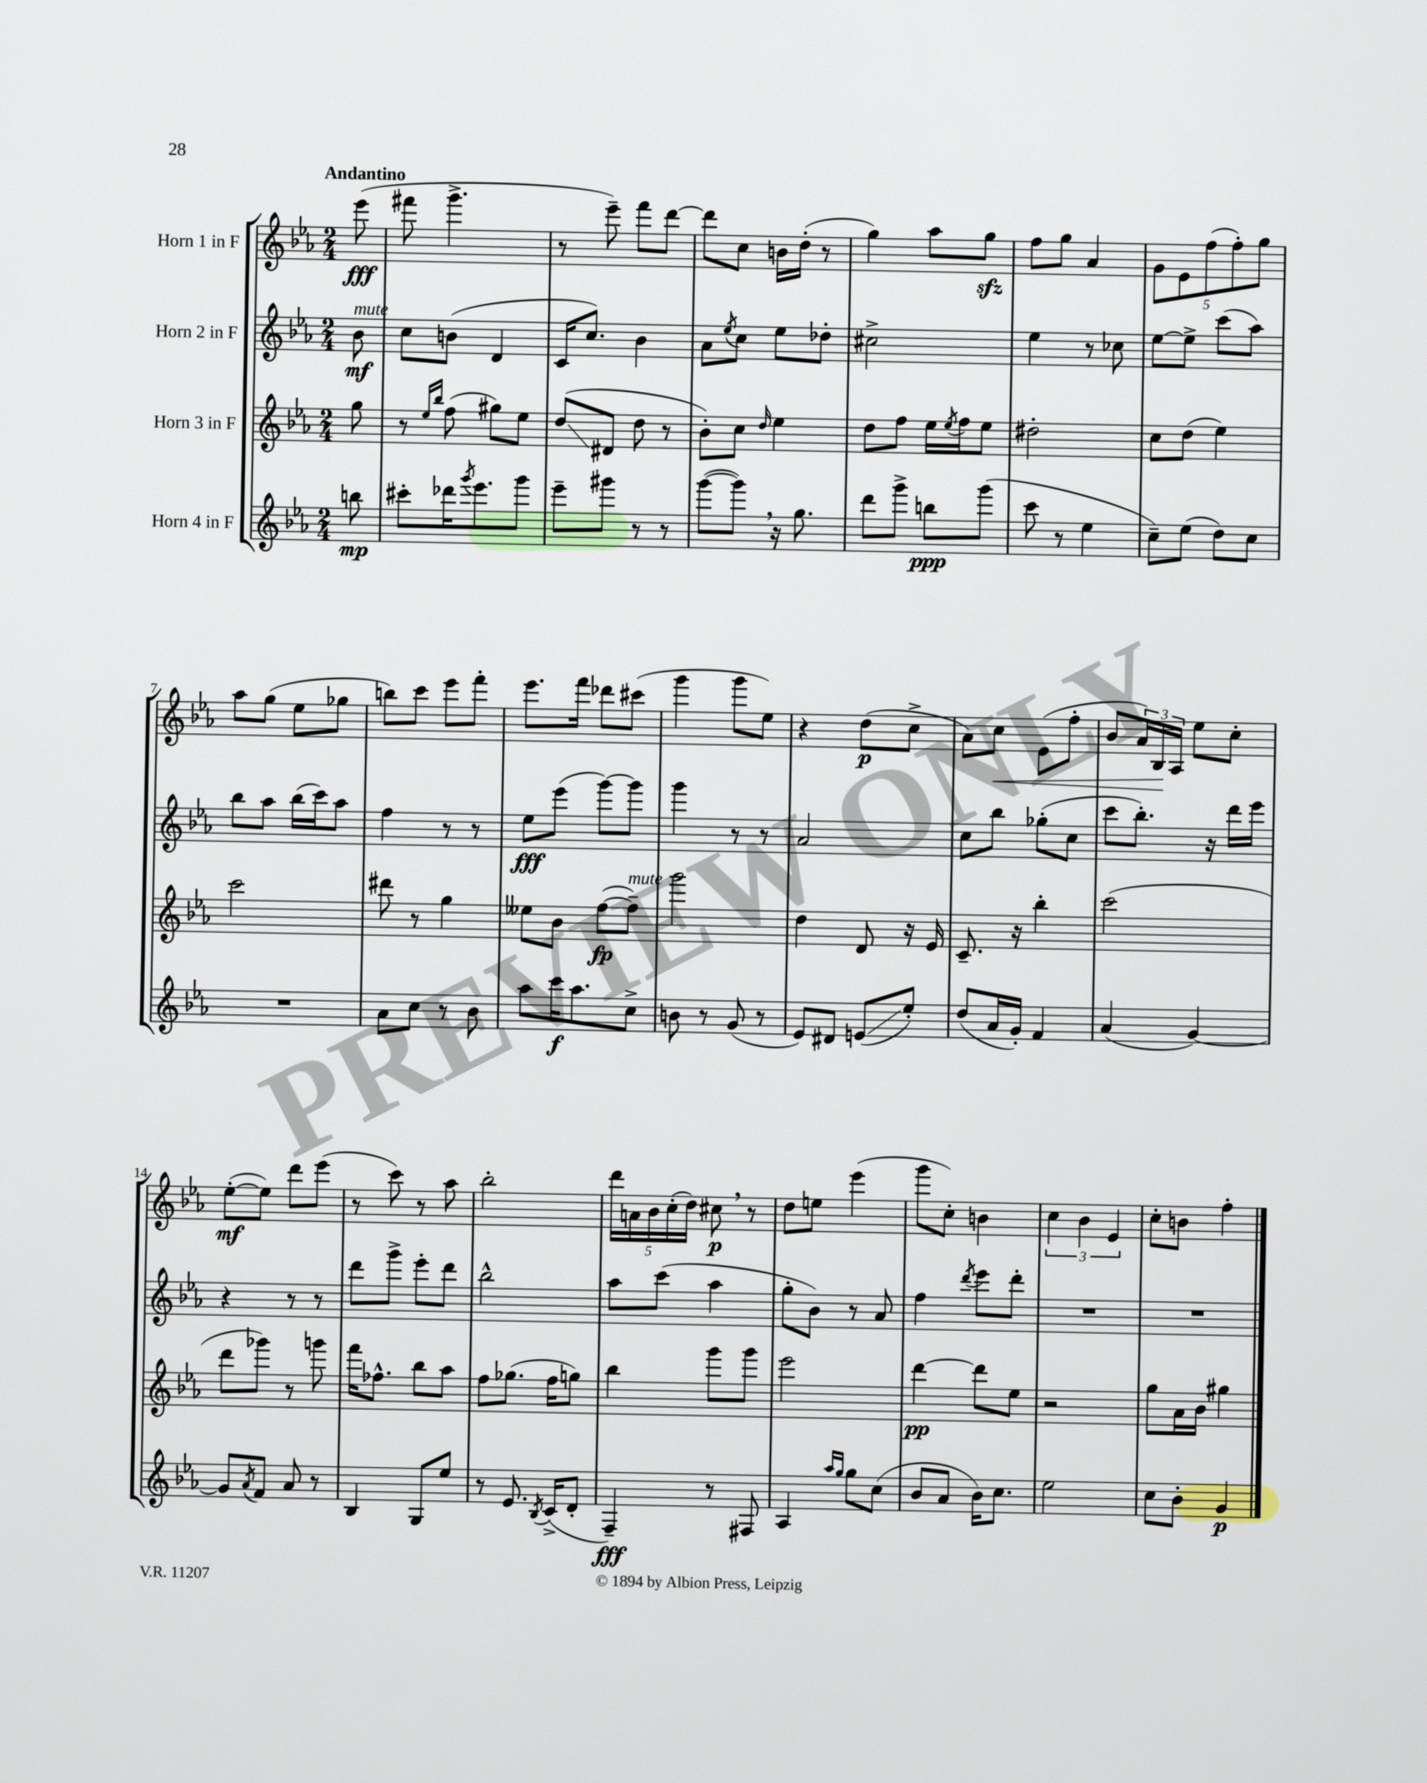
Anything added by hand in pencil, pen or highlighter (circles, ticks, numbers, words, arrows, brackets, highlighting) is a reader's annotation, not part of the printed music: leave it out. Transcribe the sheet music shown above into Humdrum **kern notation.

**kern	**kern	**kern	**kern
*staff4	*staff3	*staff2	*staff1
*clefG2	*clefG2	*clefG2	*clefG2
*k[b-e-a-]	*k[b-e-a-]	*k[b-e-a-]	*k[b-e-a-]
*M2/4	*M2/4	*M2/4	*M2/4
8bb	8gg	8b-	(8eee-
=	=	=	=
8ccc#'	8r	8cc	8fff#
.	16qqee-	.	.
.	16qqbb-	.	.
16ddd-	(8ff	(8b	4.ggg^
8qggg	.	.	.
8.eee-	.	.	.
.	8gg#)	4d	.
8ggg	8ee-	.	.
=	=	=	=
8eee-~	(8dd	16c	8r
.	.	8.cc)	.
8ggg#	8d#	.	8eee-~)
8r	8dd	4b-	8fff
8r	8r	.	[8ddd
=	=	=	=
([8ggg	8b-')	8a-	8ddd]
.	.	8qee-	.
8ggg])	8cc	8cc	8cc
.	16qqdd	.	.
16r	4ee-	8ee-	16b
8.gg	.	.	(16dd'
.	.	8dd-'	8r
=	=	=	=
8ddd	8dd	2cc#^	4gg)
8ggg^	8ff	.	.
8bb	16ee-	.	8aa-
.	8qee-	.	.
.	16ff	.	.
(8ggg	8ee-	.	8gg
=	=	=	=
8ccc	2dd#'	4ee-	8ff
8r	.	.	8gg
4ee-	.	8r	4a-
.	.	8cc-	.
=	=	=	=
8cc~)	8cc	[8ee-	10g
.	.	.	10e-
(8ee-	(8dd	8ee-^]	.
.	.	.	(10ff
8dd)	4ee-)	(8ccc	.
.	.	.	10ff')
8cc	.	8aa-)	.
.	.	.	10gg
=	=	=	=
2r	2ccc	8bb-	8aa-
.	.	8aa-	(8gg
.	.	(16bb-	8ee-
.	.	16ccc)	.
.	.	8aa-	8gg-
=	=	=	=
8a-	8ddd#	4ff	8bb)
8cc	8r	.	8ccc
8r	4gg	8r	8eee-
8b-	.	8r	8fff'
=	=	=	=
8aa-	8ee--	8ee-	8.eee-
16ccc	8b-	(8eee-	.
8.aa-	.	.	16fff
.	([8ff	[8ggg)	8ddd-
8cc^	8ff~])	8ggg]	(8ccc#
=	=	=	=
8b	2ggg	4ggg	4ggg
8r	.	.	.
(8g	.	8r	8ggg
8r	.	8r	8ee-)
=	=	=	=
8e-)	4dd	2a-	4r
8d#	.	.	.
(8e	8d	.	(8dd
8ee-')	16r	.	8cc^
.	16e-	.	.
=	=	=	=
(8dd	8.c~	8cc	8a-)
16a-	.	8bb-	8cc
16g')	16r	.	.
4f	4bb-'	(8gg-'	(8e-
.	.	8cc	8ff'
=	=	=	=
(4a-	(2ccc	8ccc	8b-
.	.	8.bb-')	24a-)
.	.	.	24B-
.	.	.	24A-
[4g)	.	.	8ee-
.	.	16r	.
.	.	16ddd	8cc'
.	.	16eee-	.
=	=	=	=
8g]	8ddd	4r	([8ee-'
8qa-	.	.	.
8f	8ggg-)	.	8ee-])
8a-	8r	8r	8ddd
8r	8ggg	8r	(8eee-
=	=	=	=
4B-	16fff	8ddd	8r
.	8.ff-^^	.	.
.	.	8ggg^	8ccc)
8G	8bb-	8eee-'	8r
8ee-	8aa-	8ddd	8aa-
=	=	=	=
8r	8ff	2bb-^^	2bb-'
8.e-	(8.gg-	.	.
8qB-	.	.	.
(16c^	16ff	.	.
8d'	8gg)	.	.
=	=	=	=
4F~)	4bb-	8aa-	20ddd
.	.	.	20a
.	.	.	20b-
.	.	(8ccc	.
.	.	.	(20cc'
.	.	.	20dd)
8r	8ggg	4aa-	8cc#
8F#	8ggg	.	8r
=	=	=	=
4A-	2eee-	8gg'	8dd
.	.	8b-)	8ee
16qqaa-	.	.	.
16qqgg	.	.	.
8gg	.	8r	(4eee-
(8cc	.	8a-	.
=	=	=	=
8b-	[4ddd	4ff	8ggg
8a-	.	.	8cc')
.	.	8qddd	.
16b-)	8ddd]	8eee-	4b
8.cc	.	.	.
.	8ee-	8ddd'	.
=	=	=	=
2ee-	2r	2r	6cc
.	.	.	6b-
.	.	.	6e-
=	=	=	=
8cc	8gg	2r	8cc'
8b-'	16a-	.	8b
.	16b-	.	.
4g	4gg#	.	4ff'
==	==	==	==
*-	*-	*-	*-
